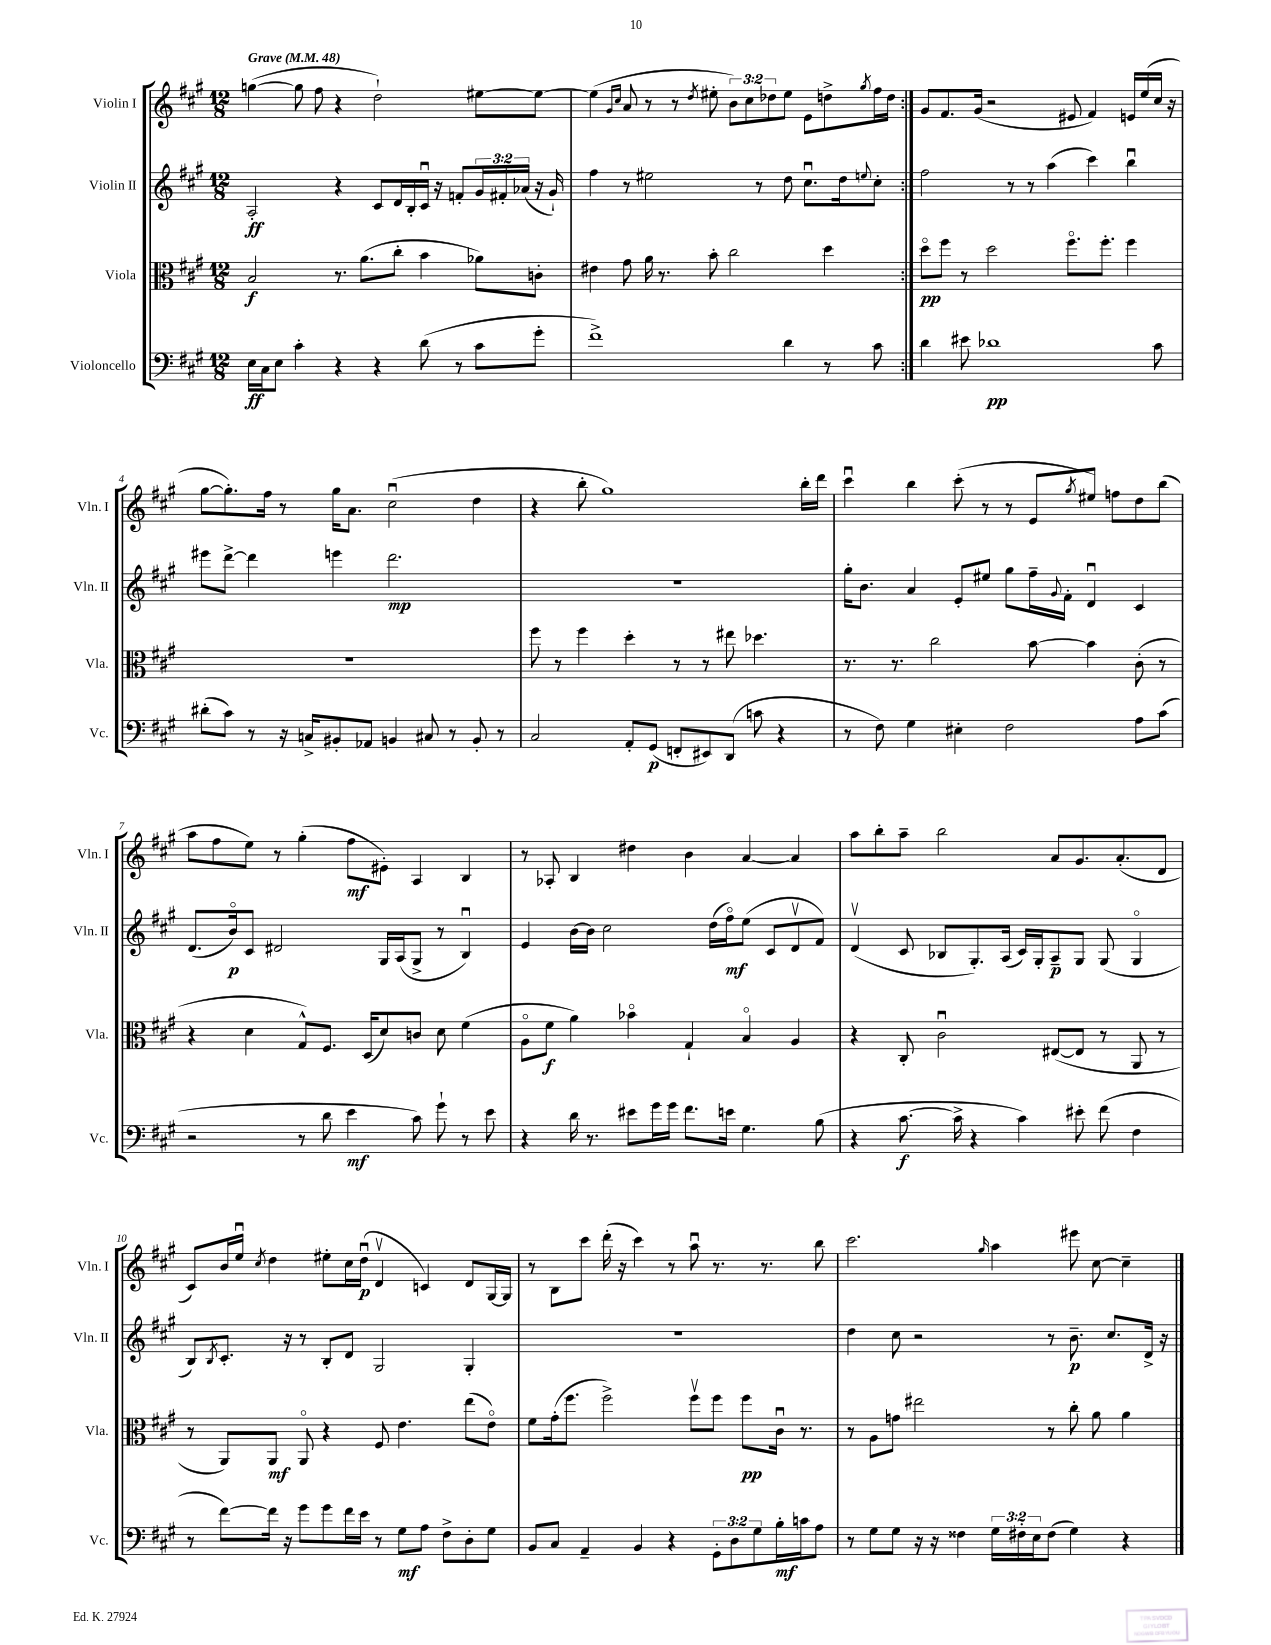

**kern	**kern	**kern	**kern
*staff4	*staff3	*staff2	*staff1
*clefF4	*clefC3	*clefG2	*clefG2
*k[f#c#g#]	*k[f#c#g#]	*k[f#c#g#]	*k[f#c#g#]
*M12/8	*M12/8	*M12/8	*M12/8
*MM48	*MM48	*MM48	*MM48
16E\LL	2B/	2A'/	([4gg\
16C#\J	.	.	.
8E\J	.	.	.
4c#'\	.	.	8gg\]
.	.	.	8ff#\
4r	8.r	4r	4r
.	(8.a\L	.	.
4r	.	8c#/L	2dd`\)
.	8cc#'\J	16d/L	.
.	.	16B'/	.
(8d\	4b\	16c#u/JJ	.
.	.	16r	.
8r	.	8f'/L	.
8c#\L	8a-\L)	24g#/L	[8ee#\L
.	.	24f#'/	.
.	.	(24a-/JJ	.
8g#'\J	8c'\J	16r	8ee#\_J
.	.	16g#`/)	.
=	=	=	=
1f#^)	4e#\	4ff#\	(4ee#\]
.	.	.	16qqg#/LL
.	.	.	16qqcc#/JJ
.	8g#\	8r	8a/
.	16a\	2ee#\	8r
.	8.r	.	.
.	.	.	8r
.	.	.	8qdd/
.	8b'\	.	8ee#'\
.	2cc#\	.	12b\L)
.	.	.	12cc#\
.	.	8r	.
.	.	.	12dd-\
4d\	.	8dd\	8ee#\J
.	.	8.cc#u\L	8e\L
8r	4dd\	.	8dd^\
.	.	16dd\k	.
.	.	8qqee/	8qgg#/
8c#\	.	8cc#'\J	16ff#\L
.	.	.	16dd\JJ
=:|!	=:|!	=:|!	=:|!
4d\	8ddo\L	2ff#\	8g#/L
.	8ff#\J	.	8.f#/
8e#\	8r	.	.
.	.	.	(16g#/Jk
1d-	2dd\	.	2r
.	.	8r	.
.	.	8r	.
.	.	(4aa\	.
.	8.ff#o\L	.	8e#/
.	.	4ccc#\)	4f#/)
.	8.ff#'\J	.	.
.	4ff#\	4bbu\	16e/LL
.	.	.	(16ee/
8c#\	.	.	16cc#/JJ
.	.	.	16r
=	=	=	=
(8d#'\L	1.r	8eee#\L	[8gg#\L
8c#\J)	.	[8ddd^\J	8.gg#'\])
8r	.	4ddd\]	.
.	.	.	16ff#\Jk
16r	.	.	8r
16C^/LK	.	.	.
8BB#'/	.	4eee\	16gg#\LK
.	.	.	8.a\J
8AA-/J	.	.	.
4BB/	.	2.ddd\	(2cc#u\
8C#/	.	.	.
8r	.	.	.
8BB'/	.	.	4dd\
8r	.	.	.
=	=	=	=
2C#/	8ff#\	1.r	4r
.	8r	.	.
.	4ff#\	.	8bb'\
.	.	.	1gg#)
8AA'/L	4dd'\	.	.
(8GG#/J	.	.	.
8FF'/L	8r	.	.
8EE#/)	8r	.	.
(8DD/J	8ee#\	.	.
8c\	4.dd-\	.	.
4r	.	.	.
.	.	.	16bb'\LL
.	.	.	16ddd\JJ
=	=	=	=
8r	8.r	16gg#'\LK	4ccc#u\
.	.	8.b\J	.
8F#\)	.	.	.
.	8.r	.	.
4G#\	.	4a/	4bb\
.	2cc#\	.	.
4E#'\	.	8e'/L	(8ccc#'\
.	.	8ee#/J	8r
2F#\	.	8gg#\L	8r
.	[8b\	16ff#~\L	8e/L
.	.	8qqg#/	.
.	.	16f#'\JJ	.
.	.	.	8qgg#/
.	4b\]	4du/	8ee#/J)
.	.	.	8ff\L
8A\L	(8c#'\	4c#/	8dd\
(8c#\J	8r	.	(8bb\J
=	=	=	=
2r	4r	(8.d/L	8aa\L
.	.	.	8ff#\
.	.	16bo/k)	.
.	4d\	8c#/J	8ee\J)
.	.	2d#/	8r
8r	8G#^^/L)	.	(4gg#'\
8d\	8.F#/J	.	.
4e\	.	.	8ff#\L
.	(16D/LK	.	.
.	8d/)	16G#/LL	8e#'\J)
.	.	(16A/J	.
8c#\)	8c/J	8G#^/J	4A/
8g#`\	8d\	8r	.
8r	(4f#\	4Bu/)	4B/
8e\	.	.	.
=	=	=	=
4r	8Ao\L	4e/	8r
.	8f#\J	.	8A-'/
16d\	4a\)	[16b\LL	4B/
8.r	.	16b\]JJ	.
.	.	2cc#\	.
8e#\L	4b-o\	.	4dd#\
16g#\L	.	.	.
16g#\JJ	.	.	.
8.f#\L	4G#`/	.	4b\
.	.	(16dd\LL	.
16e\Jk	.	16ff#o\J)	.
4.G#\	4Bo/	(8ee\J	[4a/
.	.	8c#/L	.
.	4A/	8dv/	4a/]
(8B\	.	8f#/J)	.
=	=	=	=
4r	4r	(4dv/	8aa\L
.	.	.	8bb'\
[8.c#\	8C#'/	8c#/	8aa~\J
.	2c#u\	8B-/L	2bb\
16c#^\]	.	.	.
4r	.	8.G#'/)	.
.	.	(16A/Jk	.
4c#\)	.	16c#/LL)	.
.	.	16G#'/J	.
.	([8E#/L	8A~/	8a/L
8e#'\	8E#/]J	8G#/J	8.g#/
(8f#\	8r	(8G#/	.
.	.	.	(8.a'/
4F#\	8AA/	4G#o/	.
.	8r	.	8d/J
=	=	=	=
8r	8r	8B/L)	8c#/L)
.	.	8qB/	.
[8f#\L)	8AA/L)	8.c#'/J	16b/L
.	.	.	16eeu/JJ
.	.	.	8qcc#/
16f#\]Jk	8AA/J	.	4dd\
16r	.	16r	.
8g#\L	8AAo/	8r	.
8g#\	4r	8B'/L	8ee#'\L
16f#\L	.	8d/J	16cc#\L
16e\JJ	.	.	(16ddu\JJ
8r	8F#/	2G#/	4dv/
8G#\L	4.e\	.	.
8A\J	.	.	4c/)
8F#^\L	.	.	.
8D'\	(8ee\L	4G#'/	8d/L
8G#\J	8eo\J)	.	[16G#/L
.	.	.	16G#/]JJ
=	=	=	=
8BB/L	8f#\L	1.r	8r
8C#/J	(16g#'\k	.	8B\L
.	8.ff#\J	.	.
4AA~/	.	.	8ccc#\J
.	2ff#^\)	.	(16ddd'\
.	.	.	16r
4BB/	.	.	4ccc#\)
4r	.	.	8r
.	8ff#v\L	.	8aau\
12GG#'\L	8ff#\J	.	8.r
12D\	.	.	.
.	8ff#\L	.	.
12G#\	.	.	.
.	.	.	8.r
16B'\L	16c#u\Jk	.	.
16c\J	8.r	.	.
8A\J	.	.	8bb\
=	=	=	=
8r	8r	4dd\	2.ccc#\
8G#\L	8A\L	.	.
8G#\J	8g\J	8cc#\	.
16r	2ee#\	2r	.
16r	.	.	.
4F##\	.	.	.
.	.	.	16qqgg#/
24G#\LL	.	.	4aa\
24F#'\	.	.	.
24E\J	.	.	.
(8F#\J	8r	8r	.
4G#\)	8cc#'\	8.b~\	8eee#\
.	8a\	.	[8cc#\
.	.	8.cc#/L	.
4r	4a\	.	4cc#~\]
.	.	16d^/Jk	.
.	.	16r	.
==	==	==	==
*-	*-	*-	*-
